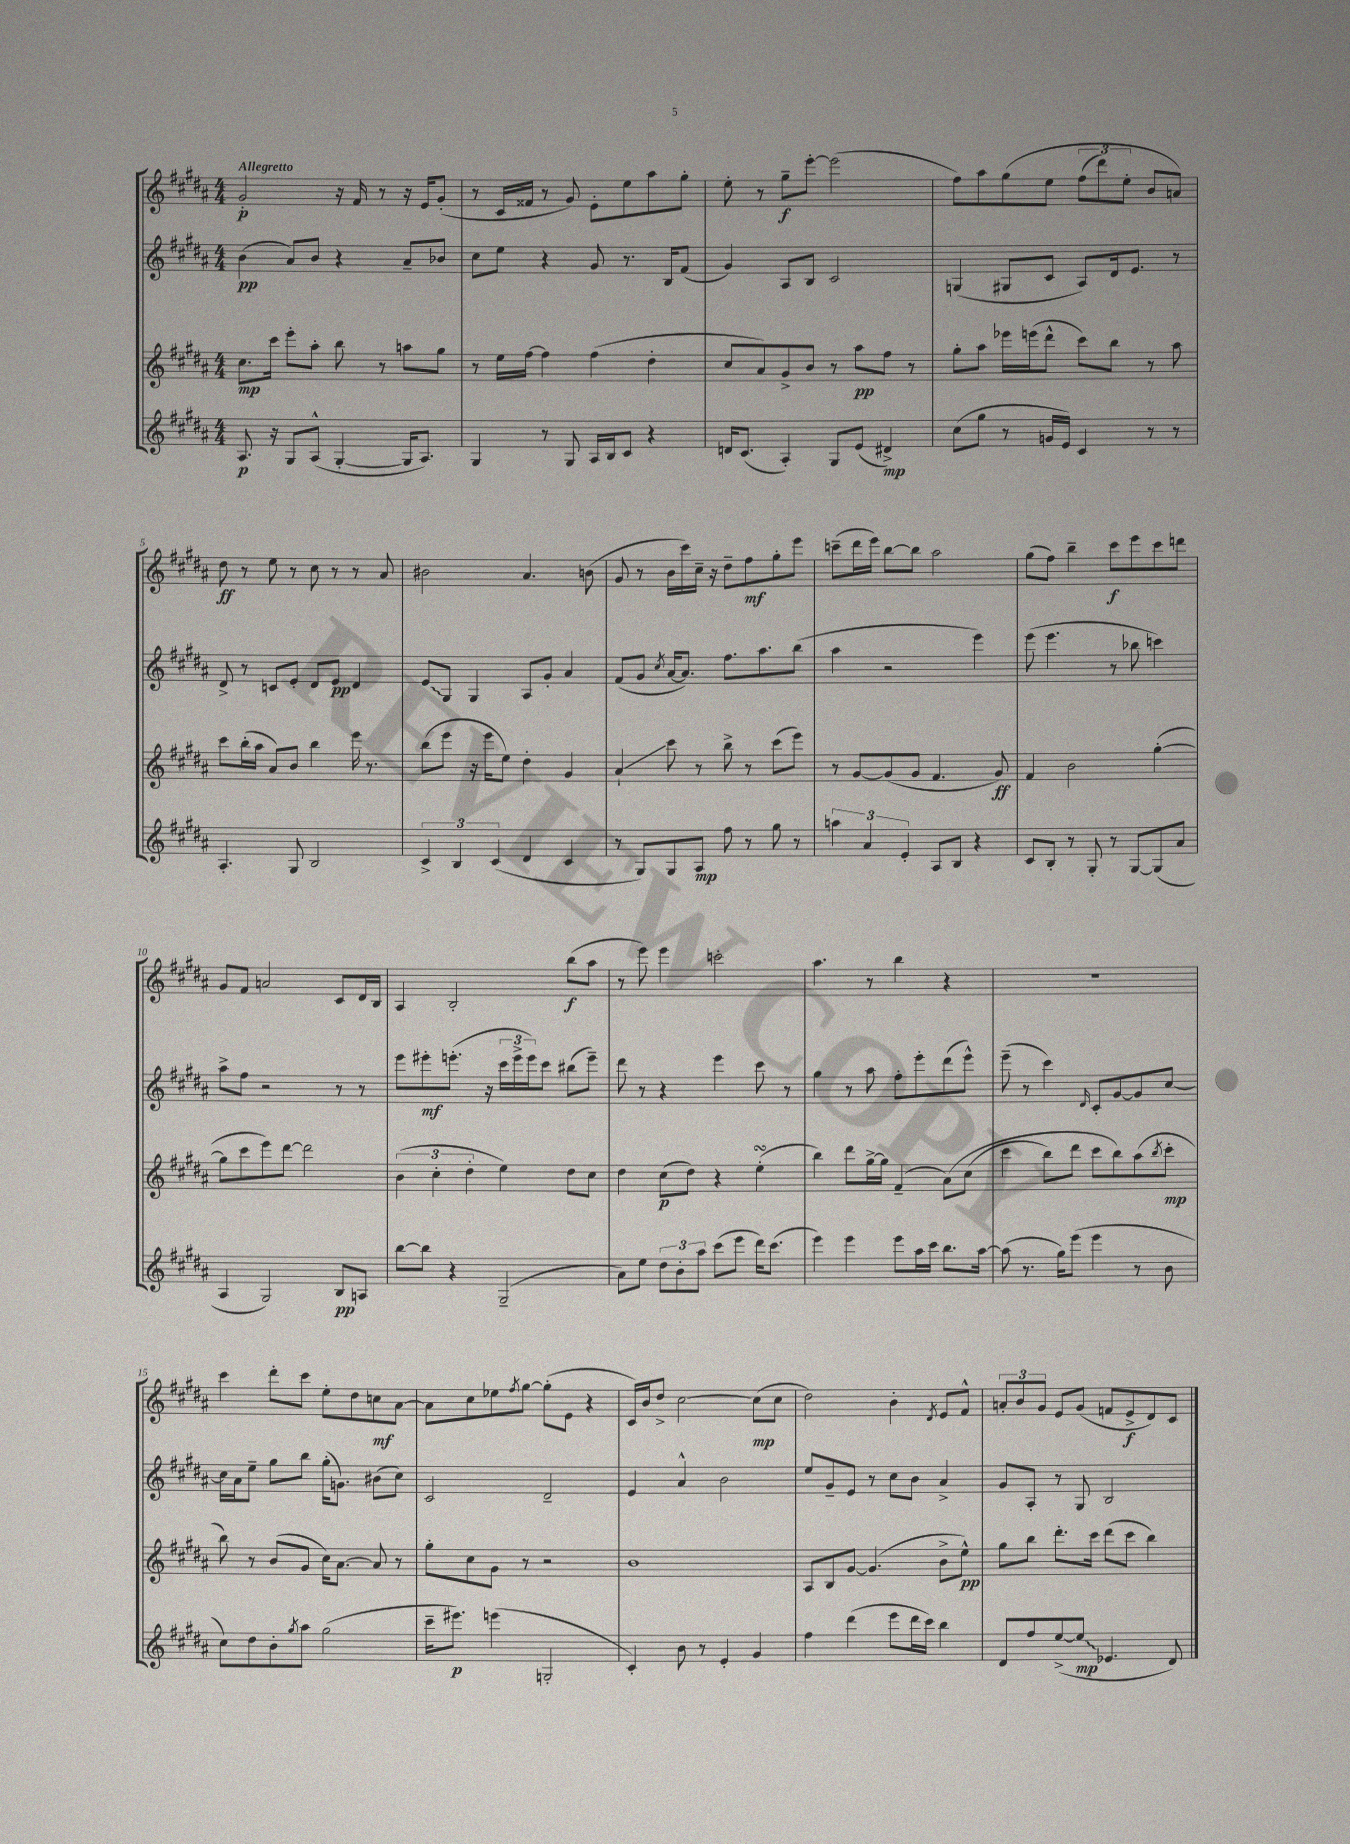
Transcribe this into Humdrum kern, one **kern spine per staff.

**kern	**kern	**kern	**kern
*staff4	*staff3	*staff2	*staff1
*clefG2	*clefG2	*clefG2	*clefG2
*k[f#c#g#d#a#]	*k[f#c#g#d#a#]	*k[f#c#g#d#a#]	*k[f#c#g#d#a#]
*M4/4	*M4/4	*M4/4	*M4/4
8.A#	8.cc#	(4b	2g#'
16r	16ccc#	.	.
8G#	8eee'	8a#)	.
(8A#^^	8aa#'	8b	.
[4G#'	8bb	4r	16r
.	.	.	16f#
.	8r	.	8r
16G#]	8aa	8a#~	16r
8.A#)	.	.	16e
.	8gg#	8b-	(8g#'
=	=	=	=
4G#	8r	8cc#	8r
.	16ee	8ee	16c#
.	[16ff#	.	16f##
8r	4ff#]	4r	8r
8G#	.	.	8g#)
16A#	(4ff#	8g#	8e'
16B	.	.	.
8c#	.	8.r	8ee
4r	4dd#'	.	8aa#
.	.	16B	.
.	.	(8f#	8gg#'
=	=	=	=
16d	8cc#	4g#)	8ee'
(8.c#	.	.	.
.	8a#)	.	8r
4A#')	8g#^	8A#	8gg#~
.	8b	8B	[8eee'
8G#	8r	2c#	(2eee]
(8e	8aa#	.	.
4d#^)	8ff#	.	.
.	8r	.	.
=	=	=	=
(8cc#	8gg#'	(4G	8ff#)
8gg#	8aa#	.	8aa#
8r	16eee-	8G#	&(8gg#
.	(16eee	.	.
16g	8ddd#^^	8c#	8ee
16e)	.	.	.
4c#	8ccc#)	8A#)	(12ff#
.	.	.	12ddd#)
.	8bb	16d#	.
.	.	.	12ee'
.	.	8.e	.
8r	8r	.	8b
8r	8aa#	8r	8a&)
=	=	=	=
4.A#'	8ccc#	8d#^	8dd#
.	(16bb'	8r	8r
.	16aa#	.	.
.	8a#)	8c	8ee
8G#	8b	8e'	8r
2B	4bb	8d#	8cc#
.	.	8e	8r
.	16eee	4d#	8r
.	8.r	.	.
.	.	.	8a#
=	=	=	=
6c#^	(8bb	8e	2b#
.	8eee	8G#	.
6B	.	.	.
.	16r	4G#	.
.	16eee	.	.
(6c#	.	.	.
.	8ee)	.	.
4d#	4dd#'	8A#	4.a#
.	.	8g#'	.
4c#	4g#	4a#	.
.	.	.	(8b
=	=	=	=
8r	4a#`	(8f#	8g#
8G#)	.	8g#	8r
.	.	8qcc#	.
8G#	8ccc#	[16a#	16b
.	.	8.a#])	16ccc#)
8A#	8r	.	16cc#~
.	.	.	16r
8ff#	8bb^	8.ff#	8dd#~
8r	8r	.	8ff#
.	.	8.aa#	.
8gg#	(8ccc#	.	8gg#'
8r	8eee)	(8bb	8eee
=	=	=	=
6aa	8r	4aa#	(8ccc~
.	[8g#	.	16ddd#
6a#	.	.	.
.	.	.	16eee)
.	(8g#]	2r	[8bb
6e'	.	.	.
.	8g#	.	8bb]
8A#	4.f#	.	2aa#
8B	.	.	.
4r	.	4eee)	.
.	8g#)	.	.
=	=	=	=
8c#	4f#	(8eee	(8gg#
8B'	.	4.eee	8ff#)
8r	2b	.	4bb~
8G#'	.	.	.
8r	.	8r	8ccc#
[8G#	.	8bb-	8eee
(8G#]	([4gg#'	4ccc)	8ccc#
8a#	.	.	8ddd
=	=	=	=
4A#	8gg#]	8aa#^	8g#
.	8ccc#	8ff#	8f#
2G#)	8eee)	2r	2a
.	[8ddd#	.	.
.	2ddd#]	.	.
8B	.	8r	8c#
8A	.	8r	16d#
.	.	.	16B
=	=	=	=
[8bb	(6b	8eee	4A#
8bb]	.	8eee#'	.
.	6cc#'	.	.
4r	.	(8.eee'	2B'
.	6dd#'	.	.
.	.	16r	.
(2G#~	4ee)	24ccc#	.
.	.	24eee^	.
.	.	24eee)	.
.	.	8ccc#	.
.	8dd#	(8bb#	(8bb
.	8cc#	8eee~)	8aa#
=	=	=	=
8a#)	4dd#	8ddd#	8r
8ee	.	8r	8eee)
12dd#	(8cc#	4r	4eee
12b'	.	.	.
.	8dd#)	.	.
12aa#	.	.	.
(8ccc#	4r	4eee	2ccc'
8eee	.	.	.
16ddd#)	(4ee'	8ccc#	.
(8.ccc#	.	.	.
.	.	8r	.
=	=	=	=
4eee)	4bb)	4gg#	4.aa#
4eee	8ddd#	8r	.
.	[16gg#^	8aa#	8r
.	16gg#]	.	.
8eee	(4f#~	8ff#'	4bb
16aa#	.	8eee'	.
16ccc#	.	.	.
8.bb	&(8a#)	(8ddd#	4r
.	(8cc#	8eee^^)	.
[16aa#	.	.	.
=	=	=	=
(8aa#]	4ccc#	(8eee~	1r
8.r	.	8r	.
.	8bb)	4ccc#)	.
16gg#)	.	.	.
(8eee	8ddd#	.	.
.	.	16qqd#	.
4eee	8ccc#	8c#'	.
.	8bb&)	[8g#	.
8r	(8aa#	8g#]	.
.	8qbb	.	.
8b	8ccc#'	[8cc#	.
=	=	=	=
8cc#)	8bb)	16cc#]	4ccc#
.	.	16a#	.
8dd#	8r	8ee~	.
8b'	(8b	8gg#	8ddd#'
8qgg#	.	.	.
8aa#	8g#	8bb	8ccc#
(2gg#	16cc#)	(16gg#'	8ee'
.	[8.a#	8.g)	.
.	.	.	8dd#
.	8a#]	(8b#	8cc
.	8r	8cc#)	[8a#
=	=	=	=
16ccc#~	8gg#'	2c#	8a#]
8.eee#)	.	.	.
.	8cc#	.	8cc#
(4eee	8g#	.	8ee-
.	.	.	8qff#
.	8r	.	[8gg#
2G'	2r	2d#~	(8gg#']
.	.	.	8e
.	.	.	4r
=	=	=	=
4c#')	1b	4e	16c#)
.	.	.	16b
.	.	.	8dd#^
8b	.	4a#^^	[2cc#
8r	.	.	.
4e'	.	2b	.
4g#	.	.	(8cc#]
.	.	.	8cc#
=	=	=	=
4ff#	8A#	8ee	2dd#)
.	8B	8g#~	.
(4ddd#	[8g#	8e	.
.	(4.g#]	8r	.
8eee	.	8cc#	4b'
16ddd#	.	8b	.
16ccc#)	.	.	.
.	.	.	8qd#
4bb	8b^	4a#^	8e
.	8ee^^)	.	8f#^^
=	=	=	=
8d#	8gg#	8g#	12a'
.	.	.	12b
8ff#	8bb	8A#'	.
.	.	.	12g#
([8ee^	8.ddd#'	8r	8e
8ee]	.	8G#	(8g#
.	16ccc#	.	.
4.e-	(8ddd#	2B	8f
.	8ccc#	.	8e^
.	4bb)	.	8d#)
8d#)	.	.	8c#
==	==	==	==
*-	*-	*-	*-
